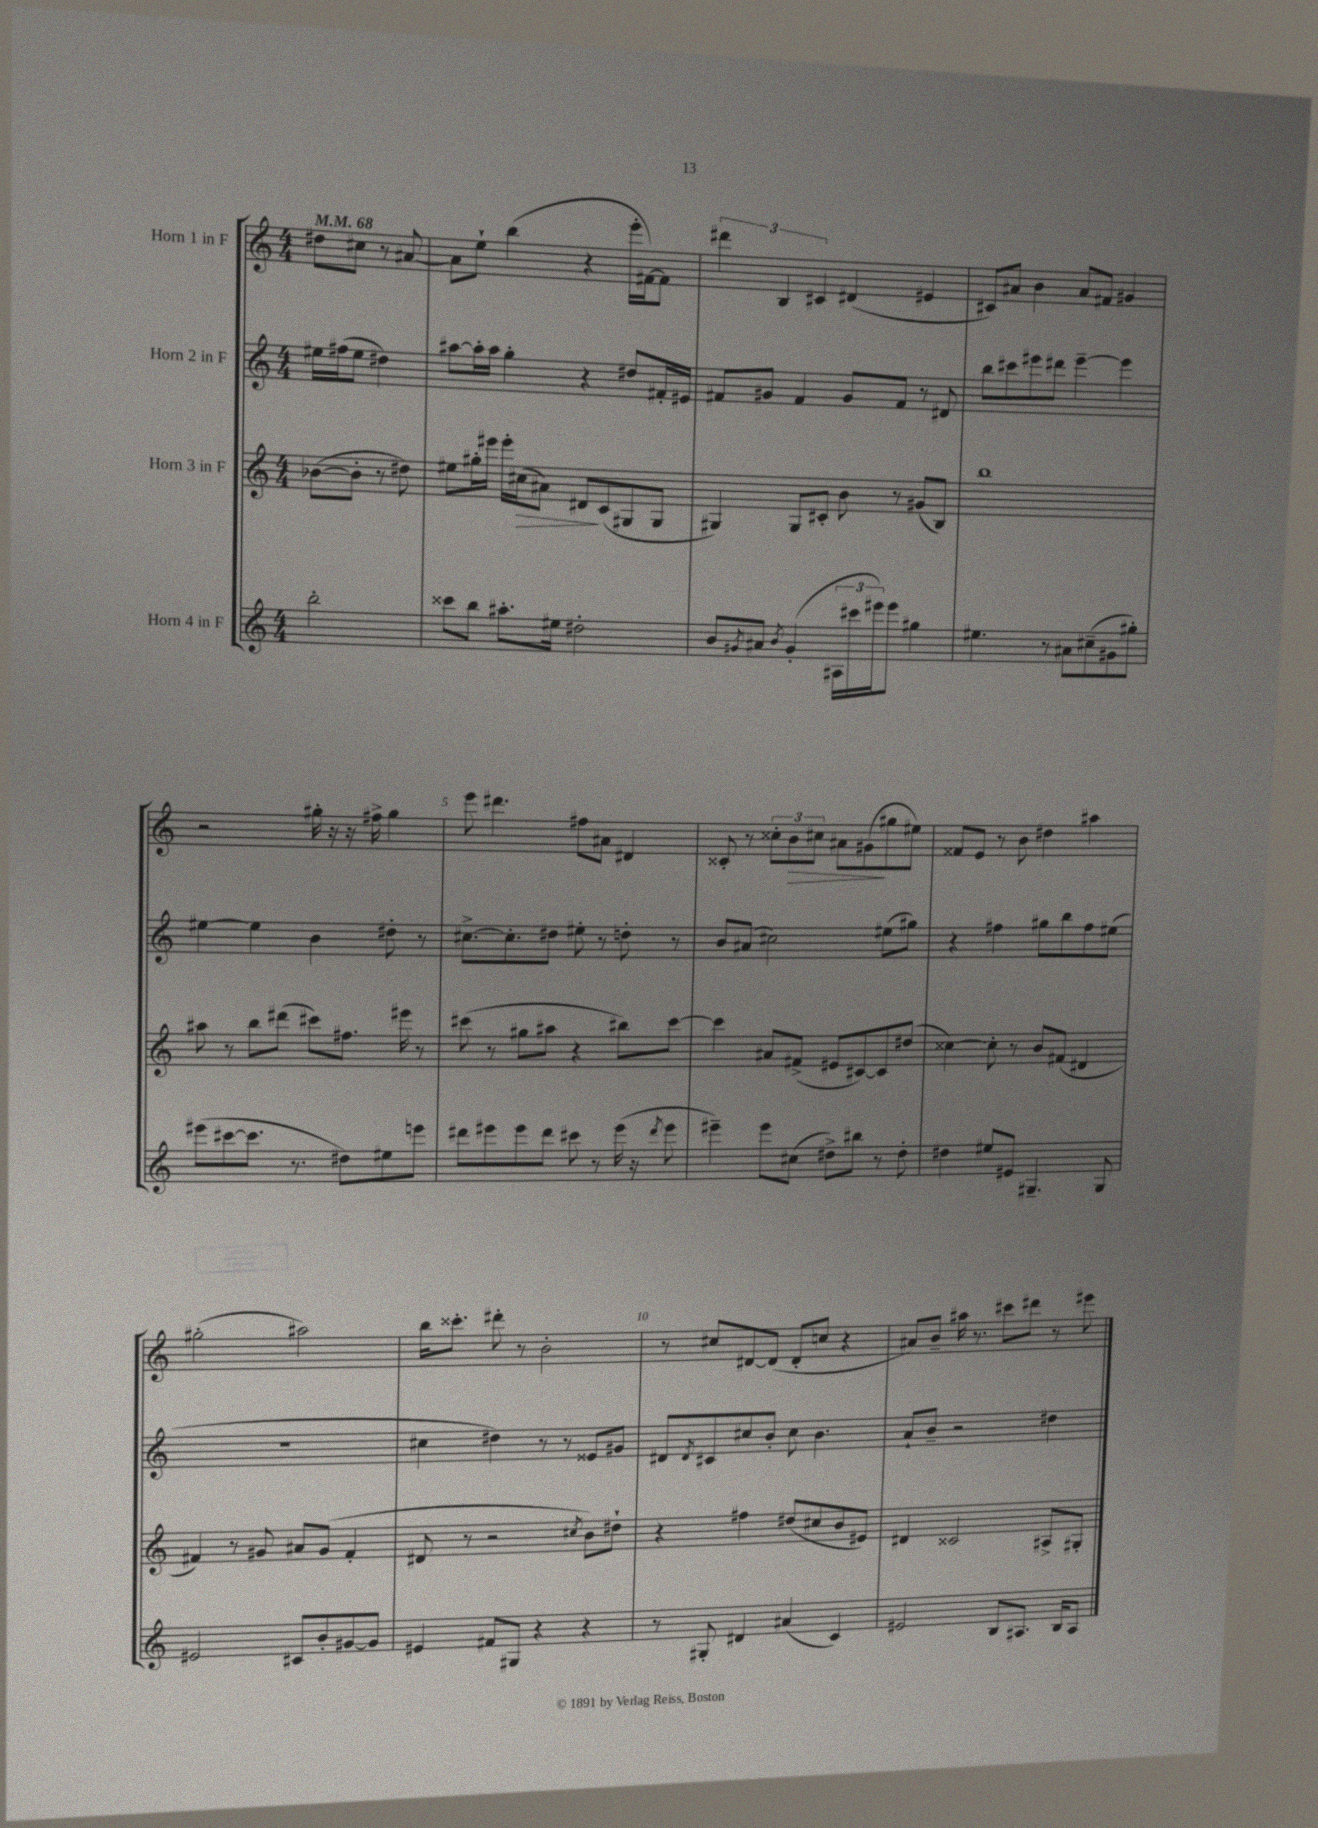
<<
\new StaffGroup <<
\new Staff = "s0" \with { instrumentName = "Horn 1 in F" } {
    \clef treble \key c \major \numericTimeSignature \time 4/4 \partial 2 \tempo 4 = 68
    dis''8 cis''8 r8 ais'8~ |
    ais'8 e''8-! b''4( r4 e'''16-. fis'16~) fis'8 |
    \tuplet 3/2 { dis'''4 b4 cis'4 } dis'4( eis'4 |
    cis'8) ais'8 b'4 ais'8 fis'8 gis'4 |
    r2 gis''16-. r16 r16 fis''16-> gis''4 |
    e'''8 dis'''4. fis''8 ais'8 dis'4 |
    cisis'8-. r8 \tuplet 3/2 { cisis''8-. b'8\> cis''8 } ais'8 gis'8\!( gis''8 eis''8) |
    fisis'8 e'8 r8 b'8 dis''4 ais''4 |
    gis''2-.( ais''2) |
    b''16 cisis'''8.-. dis'''8-. r8 b'2-. |
    r8 cis''8 dis'8~ dis'8( dis'8-. c''8 r4 |
    ais'8) b'8-- ais''16 r8. cis'''8 dis'''8 r8 eis'''8 \bar "|." |
}
\new Staff = "s1" \with { instrumentName = "Horn 2 in F" } {
    \clef treble \key c \major \numericTimeSignature \time 4/4 \partial 2
    eis''16 fis''16( eis''8 dis''4) |
    ais''8~ ais''16-. ais''16 g''4-. r4 dis''8 fis'16-. eis'16 |
    fis'8 gis'8 fis'4 gis'8 fis'8 r8 dis'8 |
    b''8 cis'''8 eis'''8 dis'''8 eis'''4~-- eis'''4 |
    eis''4~ eis''4 b'4 dis''8-. r8 |
    cis''8.~-> cis''8.-. dis''8 eis''8-. r8 d''8-. r8 |
    b'8 ais'8( cis''2) eis''8( gis''8) |
    r4 fis''4 gis''8 b''8 fis''8 eis''8( |
    r1 |
    cis''4 dis''4) r8 r8 eisis'8 gis'8 |
    dis'8 \acciaccatura { dis'8 } cis'8 cis''8 b'8-. cis''8 b'4. |
    a'8-! b'8-- r2 dis''4 \bar "|." |
}
\new Staff = "s2" \with { instrumentName = "Horn 3 in F" } {
    \clef treble \key c \major \numericTimeSignature \time 4/4 \partial 2
    bes'8~( bes'8-. r8 dis''8) |
    eis''8 gis''16-. eis'''16 eis'''16-. cis''16\>( ais'8) dis'8\! c'8( gis8 gis8 |
    gis4) gis8 cis'8-. b'8 r8 gis'8( b8) |
    b''1 |
    ais''8 r8 b''8 dis'''8( cis'''8) fis''8. eis'''16 r8 |
    cis'''8( r8 gis''8 ais''8 r4 bis''8) cis'''8~ |
    cis'''4 ais'8 fis'8->( eis'8 cis'8~) cis'8 dis''8( |
    cisis''4~) cisis''8-. r8 b'8 fis'8( dis'4 |
    fis'4) r8 gis'8 ais'8 gis'8( fis'4-. |
    dis'8 r8 r2 \acciaccatura { cis''8 } b'8) dis''8-! |
    r4 fis''4 dis''8( cis''8 b'8 eis'8) |
    dis'4 cisis'2 ais8-> gis8-. \bar "|." |
}
\new Staff = "s3" \with { instrumentName = "Horn 4 in F" } {
    \clef treble \key c \major \numericTimeSignature \time 4/4 \partial 2
    b''2-. |
    cisis'''8 b''8 ais''8.-. eis''16 dis''2-. |
    b'8 \acciaccatura { gis'8 } ais'8 \acciaccatura { b'8 } gis'4-.( \tuplet 3/2 { ais16 cis'''16 eis'''16) } eis'''8 gis''4 |
    eis''4. r8 ais'8 cis''8--( gis'8 gis''8-.) |
    eis'''8( cis'''8~ cis'''8. r8. dis''8) eis''8 e'''8 |
    dis'''8 eis'''8 eis'''8 dis'''8 cis'''8 r8 eis'''16( r16 \acciaccatura { dis'''8 } eis'''8 |
    eis'''4--) eis'''8 cis''8( dis''8->) bis''8 r8 dis''8-. |
    dis''4 eis''8 eis'8 gis4.-- gis8 |
    eis'2 cis'8 b'8-. gis'8~ gis'8 |
    eis'4 fis'8 gis8 r4 r4 |
    r8 gis8-. dis'4 ais'4( c'4) |
    eis'2 b8 ais8. b16 ais8 \bar "|." |
}
>>
>>
\layout { \context { \Score \override BarNumber.break-visibility = ##(#f #t #t) barNumberVisibility = #(every-nth-bar-number-visible 5) } }
